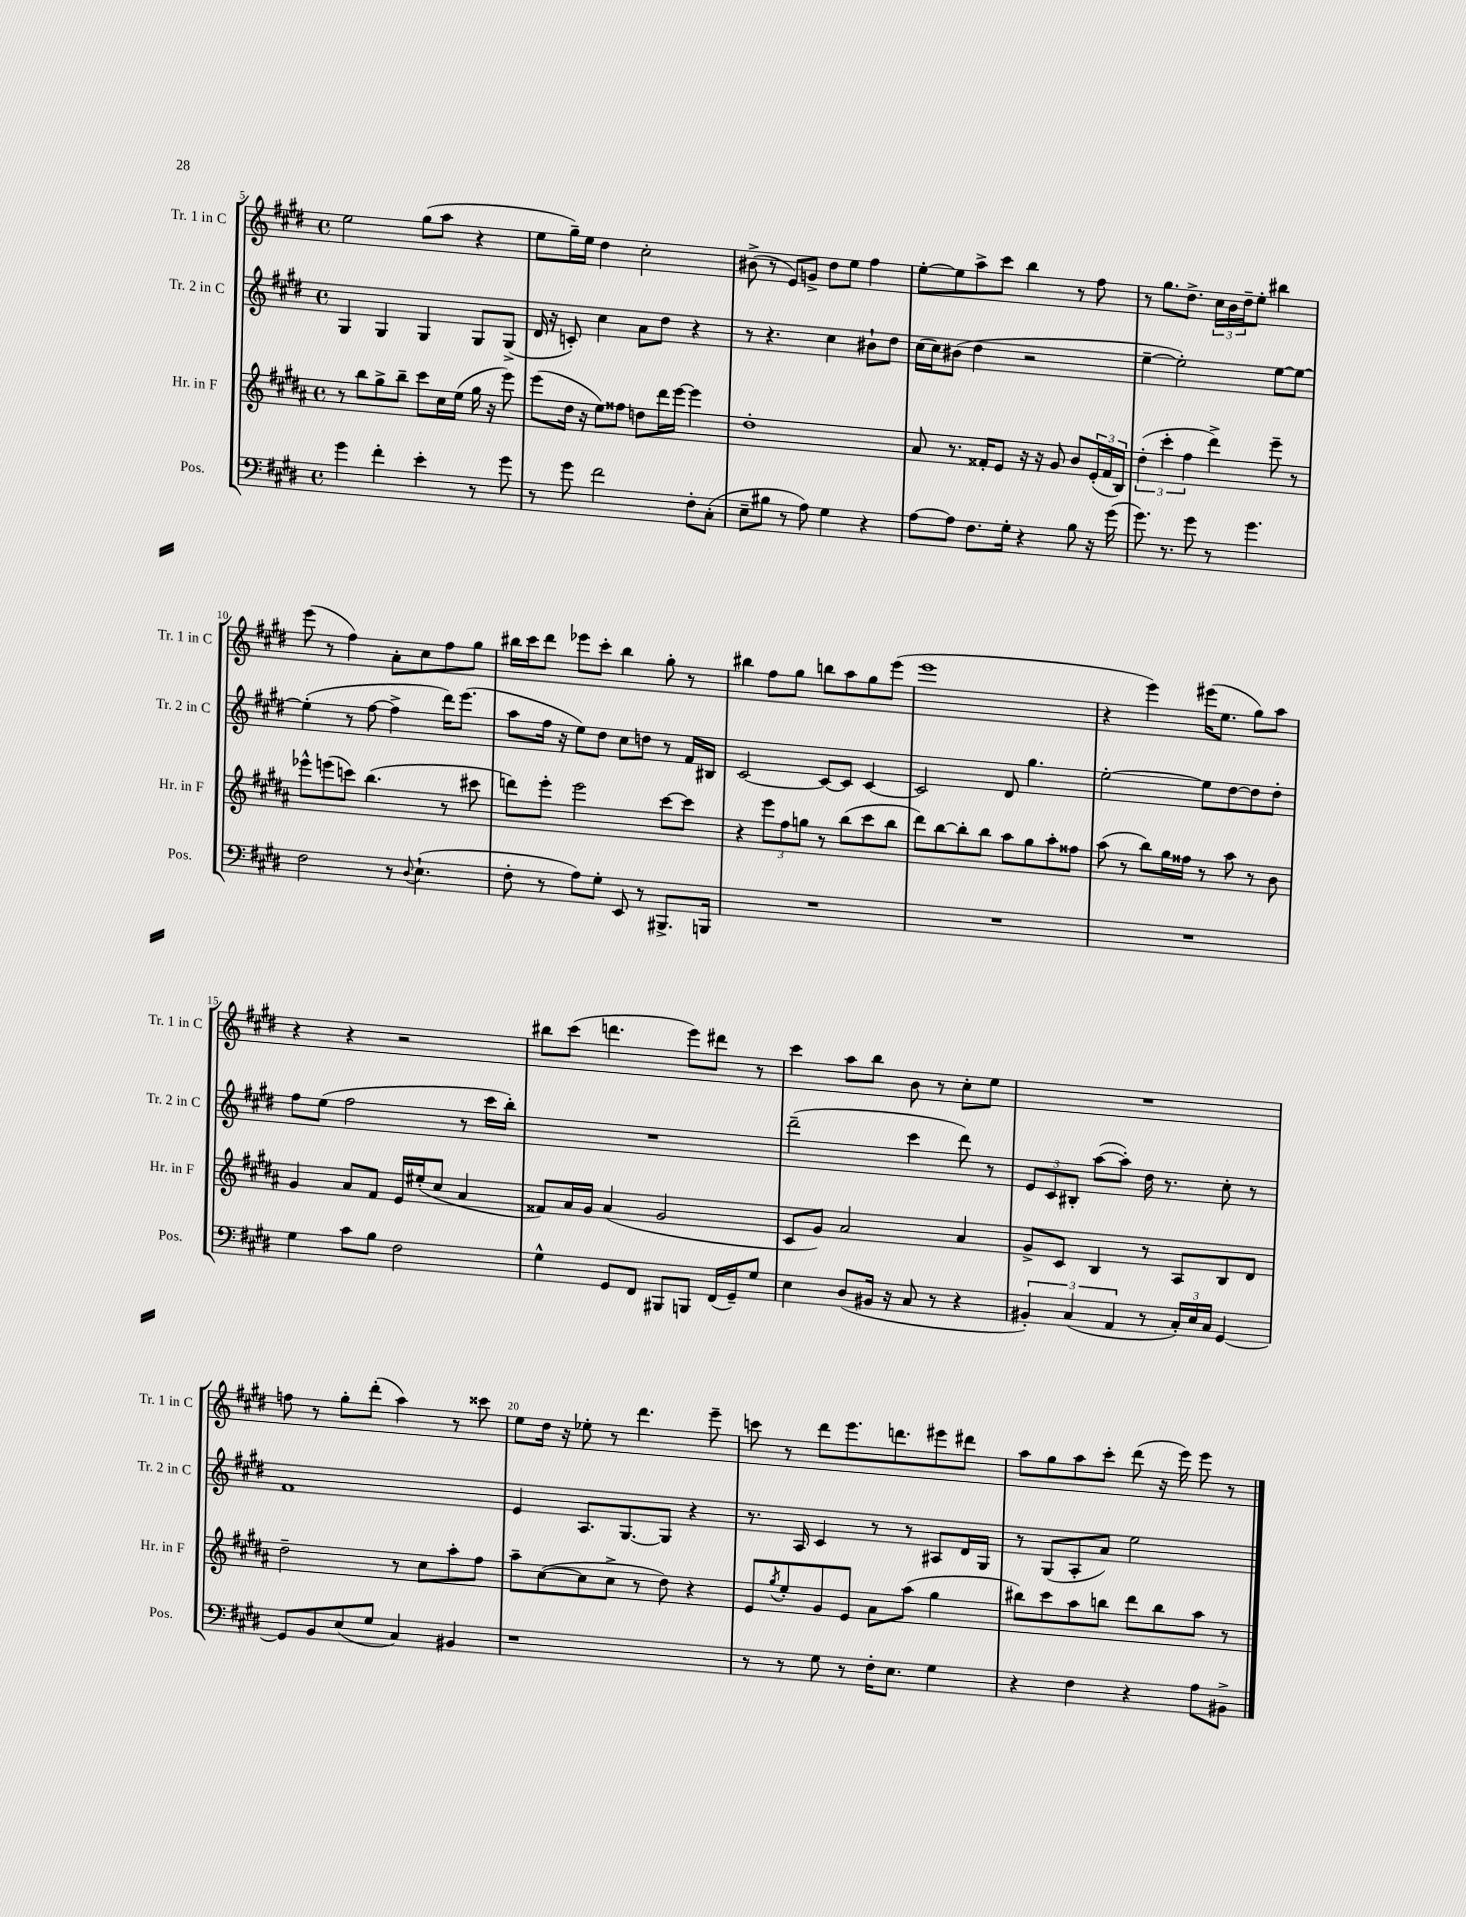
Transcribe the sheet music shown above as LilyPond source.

<<
\new StaffGroup <<
\new Staff = "s0" \with { instrumentName = "Tr. 1 in C" shortInstrumentName = "Tr. 1 in C" } {
    \clef treble \key e \major \defaultTimeSignature \time 4/4
    e''2 gis''8( a''8 r4 |
    e''8 gis''16--) e''16 dis''4 cis''2-. |
    bis'8->( r8 e'8) g'8-> dis''8 e''8 fis''4 |
    e''8~-. e''8 a''8-> cis'''8 b''4 r8 fis''8 |
    r8 gis''8. dis''8.-> \tuplet 3/2 { cis''16 b'16 dis''16-- } e''8-. bis''4 |
    e'''8( r8 fis''4) a'8-. cis''8 fis''8 gis''8 |
    bis''16 cis'''16 dis'''8 ees'''8 cis'''8-. bis''4 gis''8-. r8 |
    bis''4 fis''8 gis''8 b''8 a''8 gis''8 e'''8( |
    e'''1 |
    r4 e'''4) eis'''16( e''8. gis''8) a''8 |
    r4 r4 r2 |
    bis''8 cis'''8( d'''4. e'''8) dis'''8 r8 |
    cis'''4 a''8 b''8 b'8 r8 cis''8-. e''8 |
    R1 |
    f''8 r8 gis''8-. dis'''8-.( a''4) r8 cisis'''8 |
    e''8 dis''16 r16 ees''8-. r8 dis'''4. e'''8-- |
    c'''8 r8 dis'''8 e'''8. d'''8. eis'''8 dis'''8 |
    a''8 gis''8 a''8 cis'''8-. dis'''8( r16 e'''16) e'''8 r8 \bar "|." |
}
\new Staff = "s1" \with { instrumentName = "Tr. 2 in C" shortInstrumentName = "Tr. 2 in C" } {
    \clef treble \key e \major \defaultTimeSignature \time 4/4
    gis4 gis4 gis4 gis8 gis8->( |
    dis'16 r16 c'8-.) cis''4 a'8 dis''8 r4 |
    r8 r4. cis''4 bis'8-! dis''8 |
    cis''16( cis''16) bis'8( dis''4 r2 |
    e''4~-- e''2-.) e''8~ e''8~ |
    e''4-.( r8 fis''8~ fis''4-> dis'''16) e'''8.( |
    a''8 fis''16 r16 e''8) dis''8 cis''8 d''8 r8 fis'16 bis16 |
    cis'2~ cis'8~ cis'8 cis'4~ |
    cis'2 dis'8 gis''4. |
    e''2~-. e''8 dis''8~ dis''8 dis''8-. |
    fis''8 e''8( fis''2 r8 cis'''16 b''16-.) |
    R1 |
    dis'''2--( cis'''4 dis'''8) r8 |
    \tuplet 3/2 { e'8 cis'8 bis8-. } a''8~( a''8-.) dis''16 r8. cis''8-. r8 |
    fis'1 |
    e'4 a8. gis8.~ gis8 r4 |
    r8. a16 cis'4 r8 r8 ais8 dis'16 gis16 |
    r8 gis8( a8-. a'8) e''2 \bar "|." |
}
\new Staff = "s2" \with { instrumentName = "Hr. in F" shortInstrumentName = "Hr. in F" } {
    \clef treble \key b \major \defaultTimeSignature \time 4/4
    r8 b''8 gis''8-> b''8-- cis'''8 cis''16 e''16( gis''16 r16 e'''8) |
    e'''8( dis''16 r16 e''8) fisis''8 d''8 dis'''16 e'''16~ e'''4 |
    dis''1-. |
    ais'8 r8. fisis'16-. e'8 r16 r16 gis'8 b'8 \tuplet 3/2 { e'16-.( fisis'16 b16) } |
    \tuplet 3/2 { dis''4-.( cis'''4-. fis''4 } dis'''4->) e'''8-- r8 |
    ees'''8-^ e'''8( c'''8) b''4.( r8 cis'''8 |
    d'''8) e'''8-. e'''2 cis'''8~ cis'''8 |
    r4 \tuplet 3/2 { e'''8 fis''8 g''8 } r8 b''8( cis'''8 b''8 |
    dis'''8) b''8~ b''8-. b''8 ais''8 gis''8 ais''8-. fisis''8 |
    ais''8( r8 b''8) gis''16 fisis''16 r8 ais''8 r8 b'8 |
    gis'4 ais'8 fis'8 e'16 eis''16-.( cis''8 ais'4 |
    fisis'8) ais'16 gis'16 ais'4( gis'2 |
    cis'8 gis'8) ais'2 ais'4 |
    gis'8-> cis'8 b4 r8 ais8 b8 dis'8 |
    dis''2-- r8 cis''8 ais''8-. fis''8 |
    ais''8-- cis''8~( cis''8 cis''8-> r8 dis''8) r4 |
    e'8 \acciaccatura { gis''8 } e''8-. gis'8 e'8 ais'8 ais''8( gis''4 |
    bis''8) cis'''8 ais''8 b''8 dis'''8 b''8 ais''8 r8 \bar "|." |
}
\new Staff = "s3" \with { instrumentName = "Pos." shortInstrumentName = "Pos." } {
    \clef bass \key e \major \defaultTimeSignature \time 4/4
    gis'4 fis'4-. e'4-. r8 gis'8 |
    r8 gis'8 fis'2 fis8-. cis8-.( |
    e8-- bis8 r8 a8) gis4 r4 |
    a8~ a8 fis8. gis16-. r4 b8 r16 gis'16( |
    gis'8.) r8. gis'8 r8 gis'4. |
    fis2 r8 \appoggiatura { dis8 } e4.-!( |
    fis8-. r8 a8) gis8-. e,8 r8 bis,,8.-> b,,16 |
    R1 |
    R1 |
    R1 |
    gis4 cis'8 b8 fis2 |
    gis4-^ gis,8 fis,8 bis,,8 b,,8 fis,16( gis,16--) gis8 |
    e4 dis8( bis,16 r16 cis8 r8 r4 |
    \tuplet 3/2 { bis,4-.) cis4( a,4 } r8 \tuplet 3/2 { cis16-.) e16 cis16 } gis,4~ |
    gis,8 b,8 e8( gis8 cis4) bis,4 |
    r1 |
    r8 r8 gis8 r8 fis16-. e8. gis4 |
    r4 fis4 r4 a8 bis,8-> \bar "|." |
}
>>
>>
\layout { \context { \Score currentBarNumber = #5 \override BarNumber.break-visibility = ##(#f #t #t) barNumberVisibility = #(every-nth-bar-number-visible 5) } }
